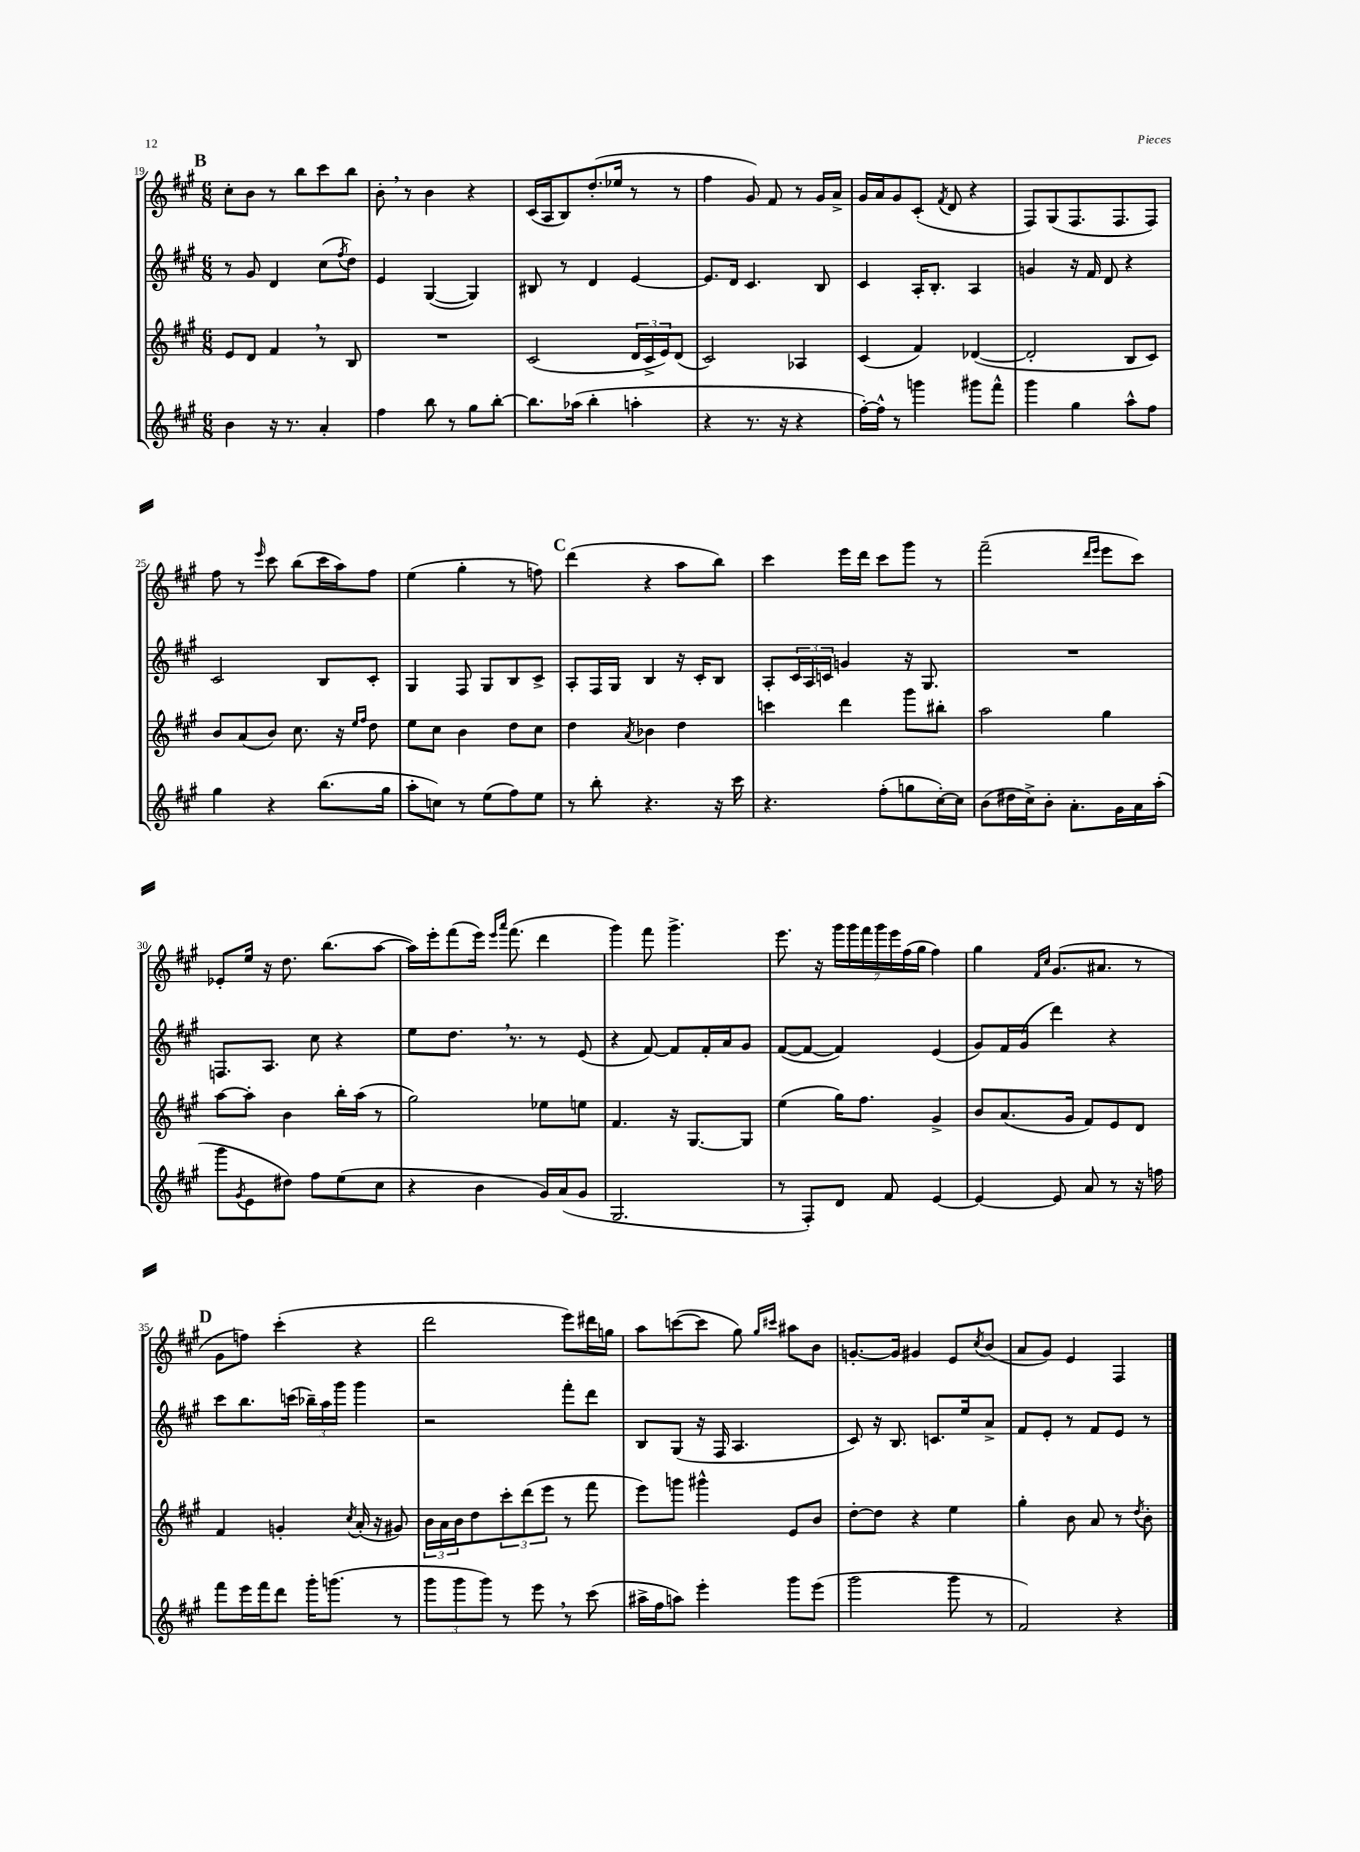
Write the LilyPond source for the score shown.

<<
\new StaffGroup <<
\new Staff = "s0" {
    \clef treble \key a \major \numericTimeSignature \time 6/8
    \mark \markup { \bold "B" } cis''8-. b'8 r8 b''8 cis'''8 b''8 |
    b'8-. \breathe r8 b'4 r4 |
    cis'16( a16 b8) d''8.-.( ees''16 r8 r8 |
    fis''4 gis'8) fis'8 r8 gis'16 a'16-> |
    gis'16 a'16 gis'8 cis'8-.( \acciaccatura { fis'8 } d'8 r4 |
    fis8) gis8( fis8. fis8. fis8) |
    fis''8 r8 \grace { e'''16 } cis'''8 b''8( cis'''16 a''16) fis''8 |
    e''4( gis''4-. r8 f''8) |
    \mark \markup { \bold "C" } d'''4( r4 a''8 b''8) |
    cis'''4 e'''16 d'''16 cis'''8 gis'''8 r8 |
    fis'''2--( \grace { d'''16 e'''16 } e'''8 cis'''8) |
    ees'8-. e''16 r16 d''8. b''8.( a''8~ |
    a''16) e'''16-. fis'''8( e'''16) \grace { e'''16 a'''16 } fis'''8.( d'''4 |
    gis'''4) fis'''8 gis'''4.-> |
    e'''8. r16 \tuplet 7/4 { gis'''16 gis'''16 fis'''16 gis'''16 e'''16 fis''16( gis''16 } fis''4) |
    gis''4 \grace { fis'16 cis''16 } gis'8.( ais'8. r8 |
    \mark \markup { \bold "D" } gis'8 f''8) cis'''4-.( r4 |
    d'''2 e'''8) dis'''16 g''16 |
    a''8 c'''8~( c'''8 gis''8) \grace { gis''16 cis'''16 } ais''8 b'8 |
    g'8.~-. g'16 gis'4 e'8 \acciaccatura { cis''8 } b'8( |
    a'8 gis'8) e'4 fis4 \bar "|." |
}
\new Staff = "s1" {
    \clef treble \key a \major \numericTimeSignature \time 6/8
    \mark \markup { \bold "B" } r8 gis'8 d'4 cis''8( \acciaccatura { fis''8 } d''8) |
    e'4 gis4~( gis4) |
    bis8 r8 d'4 e'4~ |
    e'8. d'16 cis'4. b8 |
    cis'4 a16-. b8.-. a4 |
    g'4 r16 fis'16 d'8 r4 |
    cis'2 b8 cis'8-. |
    gis4 fis8 gis8 b8 cis'8-> |
    \mark \markup { \bold "C" } a8-. fis16 gis16 b4 r16 cis'16-. b8 |
    a8-. \tuplet 3/2 { cis'16 a16 c'16 } g'4 r16 gis8. |
    R2. |
    f8. a8. cis''8 r4 |
    e''8 d''8. \breathe r8. r8 e'8( |
    r4 fis'8~) fis'8 fis'16-. a'16 gis'8 |
    fis'8~( fis'8~ fis'4) e'4( |
    gis'8) fis'16 gis'16( d'''4) r4 |
    \mark \markup { \bold "D" } cis'''8 b''8. c'''16( \tuplet 3/2 { bes''16--) a''16 gis'''16 } gis'''4 |
    r2 fis'''8-. d'''8 |
    b8 gis8( r16 fis16 a4. |
    cis'8) r16 b8. c'8. e''16 a'8-> |
    fis'8 e'8-. r8 fis'8 e'8 r8 \bar "|." |
}
\new Staff = "s2" {
    \clef treble \key a \major \numericTimeSignature \time 6/8
    \mark \markup { \bold "B" } e'8 d'8 fis'4 \breathe r8 b8 |
    R2. |
    cis'2( \tuplet 3/2 { d'16 cis'16-> e'16) } d'8( |
    cis'2) aes4 |
    cis'4( fis'4) des'4~( |
    des'2-. b8 cis'8) |
    b'8 a'8( b'8) cis''8. r16 \grace { e''16 fis''16 } d''8 |
    e''8 cis''8 b'4 d''8 cis''8 |
    \mark \markup { \bold "C" } d''4 \acciaccatura { a'8 } bes'4 d''4 |
    c'''4 d'''4 gis'''8 bis''8-. |
    a''2 gis''4 |
    a''8~ a''8-. b'4 b''16-. a''16( r8 |
    gis''2) ees''8 e''8 |
    fis'4. r16 gis8.~ gis8 |
    e''4( gis''16) fis''8. gis'4-> |
    b'8 a'8.( gis'16 fis'8) e'8 d'8 |
    \mark \markup { \bold "D" } fis'4 g'4-. \acciaccatura { cis''8 } a'16-.( r16 gis'8) |
    \tuplet 3/2 { b'16 a'16 b'16 } d''8 \tuplet 3/2 { cis'''8-. d'''8( e'''8 } r8 fis'''8 |
    e'''8) g'''8 gis'''4-^ e'8 b'8 |
    d''8~-. d''8 r4 e''4 |
    gis''4-. b'8 a'8 r8 \acciaccatura { d''8 } b'8-. \bar "|." |
}
\new Staff = "s3" {
    \clef treble \key a \major \numericTimeSignature \time 6/8
    \mark \markup { \bold "B" } b'4 r16 r8. a'4-. |
    fis''4 b''8 r8 gis''8 b''8~-. |
    b''8. aes''16( b''4-. a''4-. |
    r4 r8. r16 r4 |
    fis''16~-.) fis''16-^ r8 g'''4 gis'''8 fis'''8-^ |
    gis'''4 gis''4 a''8-^ fis''8 |
    gis''4 r4 b''8.( gis''16 |
    a''8-. c''8) r8 e''8( fis''8) e''8 |
    \mark \markup { \bold "C" } r8 b''8-. r4. r16 cis'''16 |
    r4. fis''8-.( g''8 cis''16~-.) cis''16 |
    b'8( dis''16 cis''16->) b'8-. a'8.-. gis'16 a'16 a''16-.( |
    gis'''8 \acciaccatura { gis'8 } e'8 dis''8) fis''8 e''8( cis''8 |
    r4 b'4 gis'16) a'16( gis'8 |
    gis2. |
    r8 fis8-.) d'8 fis'8 e'4~ |
    e'4~ e'8 a'8 r8 r16 f''16 |
    \mark \markup { \bold "D" } fis'''8 e'''16 fis'''16 d'''8 gis'''16-. g'''8.( r8 |
    \tuplet 3/2 { gis'''8 gis'''8 gis'''8) } r8 e'''8 \breathe r8 cis'''8( |
    ais''16-> fis''16 a''8) e'''4-. gis'''8 e'''8( |
    gis'''2 gis'''8 r8 |
    fis'2) r4 \bar "|." |
}
>>
>>
\layout { \context { \Score currentBarNumber = #19 } }
